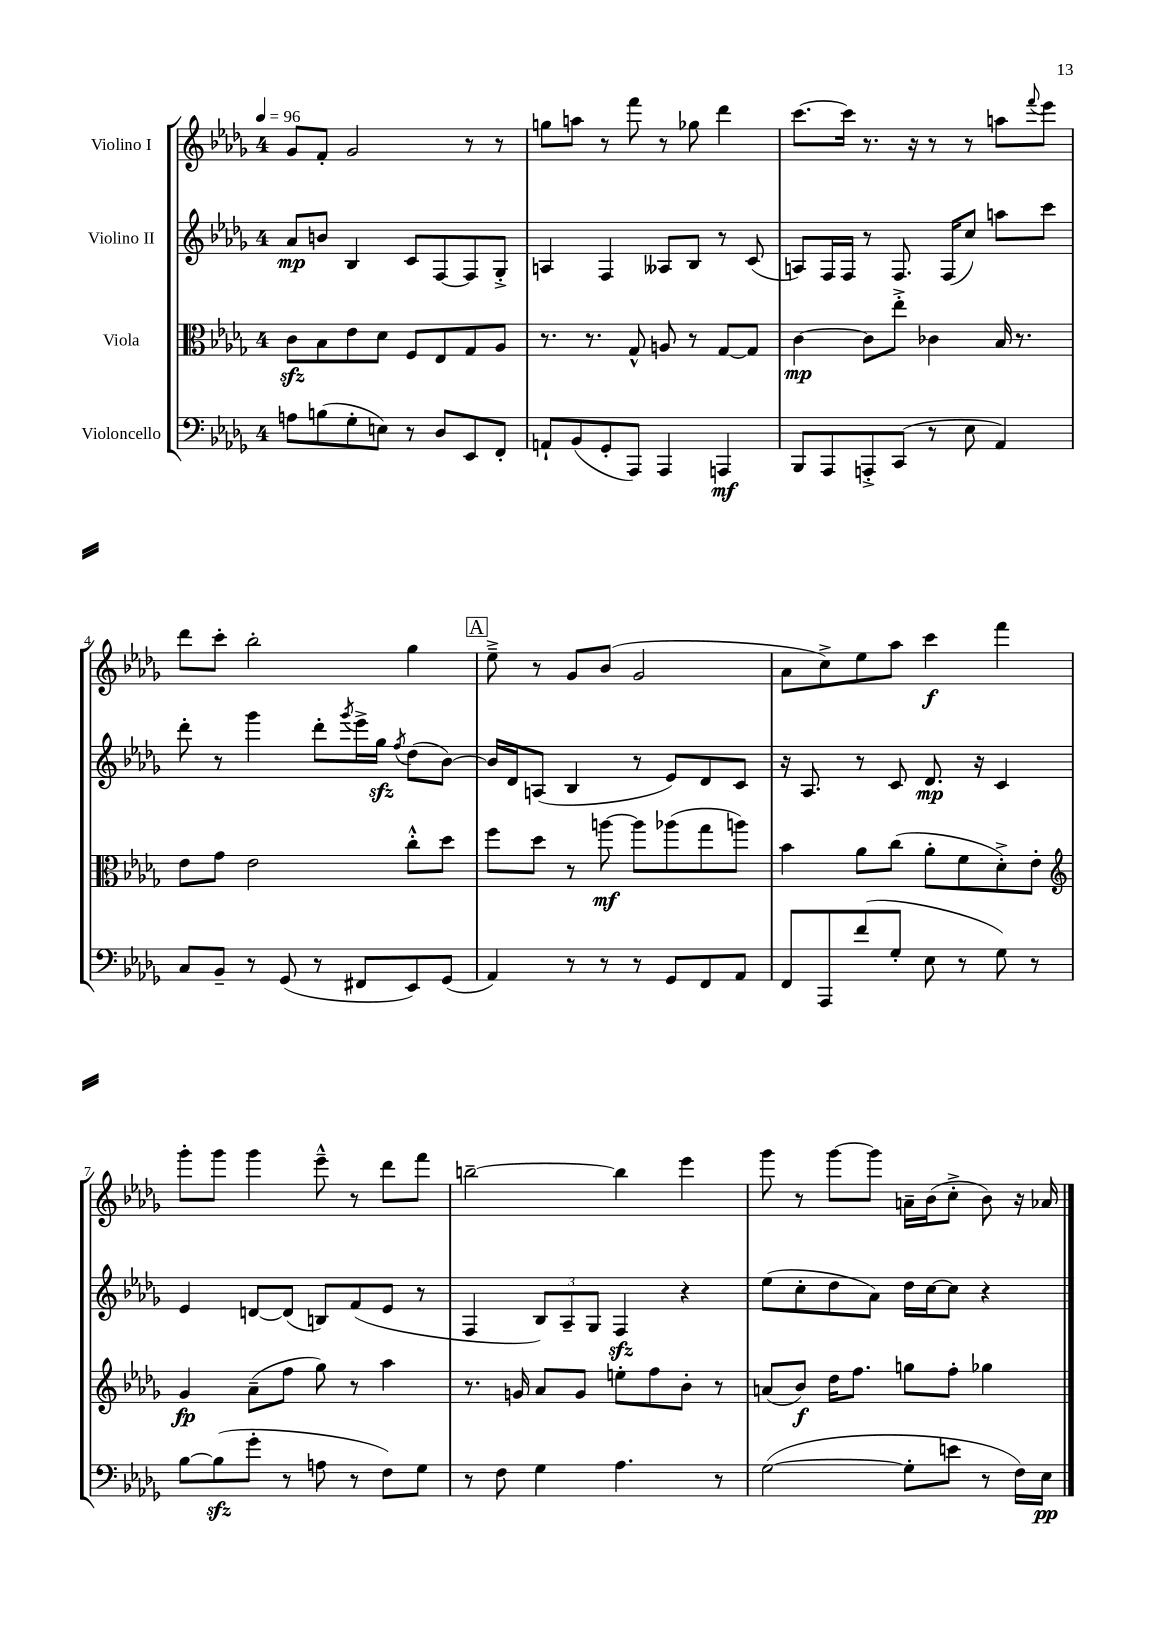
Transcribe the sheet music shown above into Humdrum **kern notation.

**kern	**kern	**kern	**kern
*staff4	*staff3	*staff2	*staff1
*clefF4	*clefC3	*clefG2	*clefG2
*k[b-e-a-d-g-]	*k[b-e-a-d-g-]	*k[b-e-a-d-g-]	*k[b-e-a-d-g-]
*M4/4	*M4/4	*M4/4	*M4/4
*MM96	*MM96	*MM96	*MM96
8A\L	8c\L	8a-/L	8g-/L
(8B\	8B-\	8b/J	8f'/J
8G-'\	8e-\	4B-/	2g-/
8E\J)	8d-\J	.	.
8r	8F/L	8c/L	.
8D-/L	8E-/	[8F/	.
8EE-/	8G-/	8F/]	8r
8FF'/J	8A-/J	8G-'^/J	8r
=	=	=	=
8AA`/L	8.r	4A/	8gg\L
(8BB-/	.	.	8aa\J
.	8.r	.	.
8GG-'/	.	4F/	8r
8AAA-/J)	8G-^^/	.	8fff\
4AAA-/	8A/	8A--/L	8r
.	8r	8B-/J	8gg-\
4AAA/	[8G-/L	8r	4ddd-\
.	8G-/]J	(8c/	.
=	=	=	=
8BBB-/L	[4c\	8A/L)	[8.ccc\L
8AAA-/	.	16F/L	.
.	.	16F/JJ	16ccc\]Jk
8AAA'^/	8c\]L	8r	8.r
(8CC/J	8ee-'^\J	8.F/	.
.	.	.	16r
8r	4c-\	.	8r
.	.	(16F/LK	.
8E-\	.	8cc/J)	8r
4AA-/)	16B-/	8aa\L	8aa\L
.	8.r	.	.
.	.	.	8qqfff/
.	.	8ccc\J	8eee-\J
=	=	=	=
8C/L	8e-\L	8ddd-'\	8ddd-\L
8BB-~/J	8g-\J	8r	8ccc'\J
8r	2e-\	4ggg-\	2bb-'\
(8GG-/	.	.	.
8r	.	8ddd-'\L	.
.	.	8qggg-/	.
8FF#/L	.	16eee-^\L	.
.	.	16gg-\JJ	.
.	.	8qff/	.
8EE-/)	8cc'^^\L	(8dd-\L	4gg-\
(8GG-/J	8dd-\J	[8b-\J)	.
=	=	=	=
4AA-/)	8ff\L	16b-/]LL	8ee-~^\
.	.	16d-/J	.
.	8dd-\J	(8A/J	8r
8r	8r	4B-/	8g-/L
8r	[8aa\	.	(8b-/J
8r	8aa\]L	8r	2g-/
8GG-/L	(8aa-\	8e-/L)	.
8FF/	8gg-\	8d-/	.
8AA-/J	8aa\J)	8c/J	.
=	=	=	=
8FF/L	4b-\	16r	8a-\L
.	.	8.A-/	.
8AAA-/	.	.	8cc^\)
(8f/	8a-\L	8r	8ee-\
8G-'/J	(8cc\J	8c/	8aa-\J
8E-\	8a-'\L	8.d-/	4ccc\
8r	8f\	.	.
.	.	16r	.
8G-\)	8d-'^\)	4c/	4fff\
8r	8e-'\J	.	.
=	=	=	=
*	*clefG2	*	*
[8B-\L	4g-/	4e-/	8ggg-'\L
(8B-\]	.	.	8ggg-\J
8g-'\J	(8a-~\L	[8d/L	4ggg-\
8r	8ff\J	(8d/]J	.
8A\	8gg-\)	8B/L)	8eee-~^^\
8r	8r	(8f/	8r
8F\L)	4aa-\	8e-/J	8ddd-\L
8G-\J	.	8r	8fff\J
=	=	=	=
8r	8.r	4F/	[2bb~\
8F\	.	.	.
.	16g/	.	.
4G-\	8a-/L	12B-/L)	.
.	.	12A-~/	.
.	8g/J	.	.
.	.	12G-/J	.
4.A-\	8ee'\L	4F/	4bb\]
.	8ff\	.	.
.	8b-'\J	4r	4eee-\
8r	8r	.	.
=	=	=	=
([2G-\	(8a/L	(8ee-\L	8ggg-\
.	8b-/J)	8cc'\	8r
.	16dd-\LK	8dd-\	[8ggg-\L
.	8.ff\J	.	.
.	.	8a-\J)	8ggg-\]J
8G-'\]L	8gg\L	16dd-\LL	16a~\LL
.	.	[16cc\J	(16b-\J
8e\J	8ff'\J	8cc\]J	8cc'^\J
8r	4gg-\	4r	8b-\)
16F\LL)	.	.	16r
16E-\JJ	.	.	16a-/
==	==	==	==
*-	*-	*-	*-
